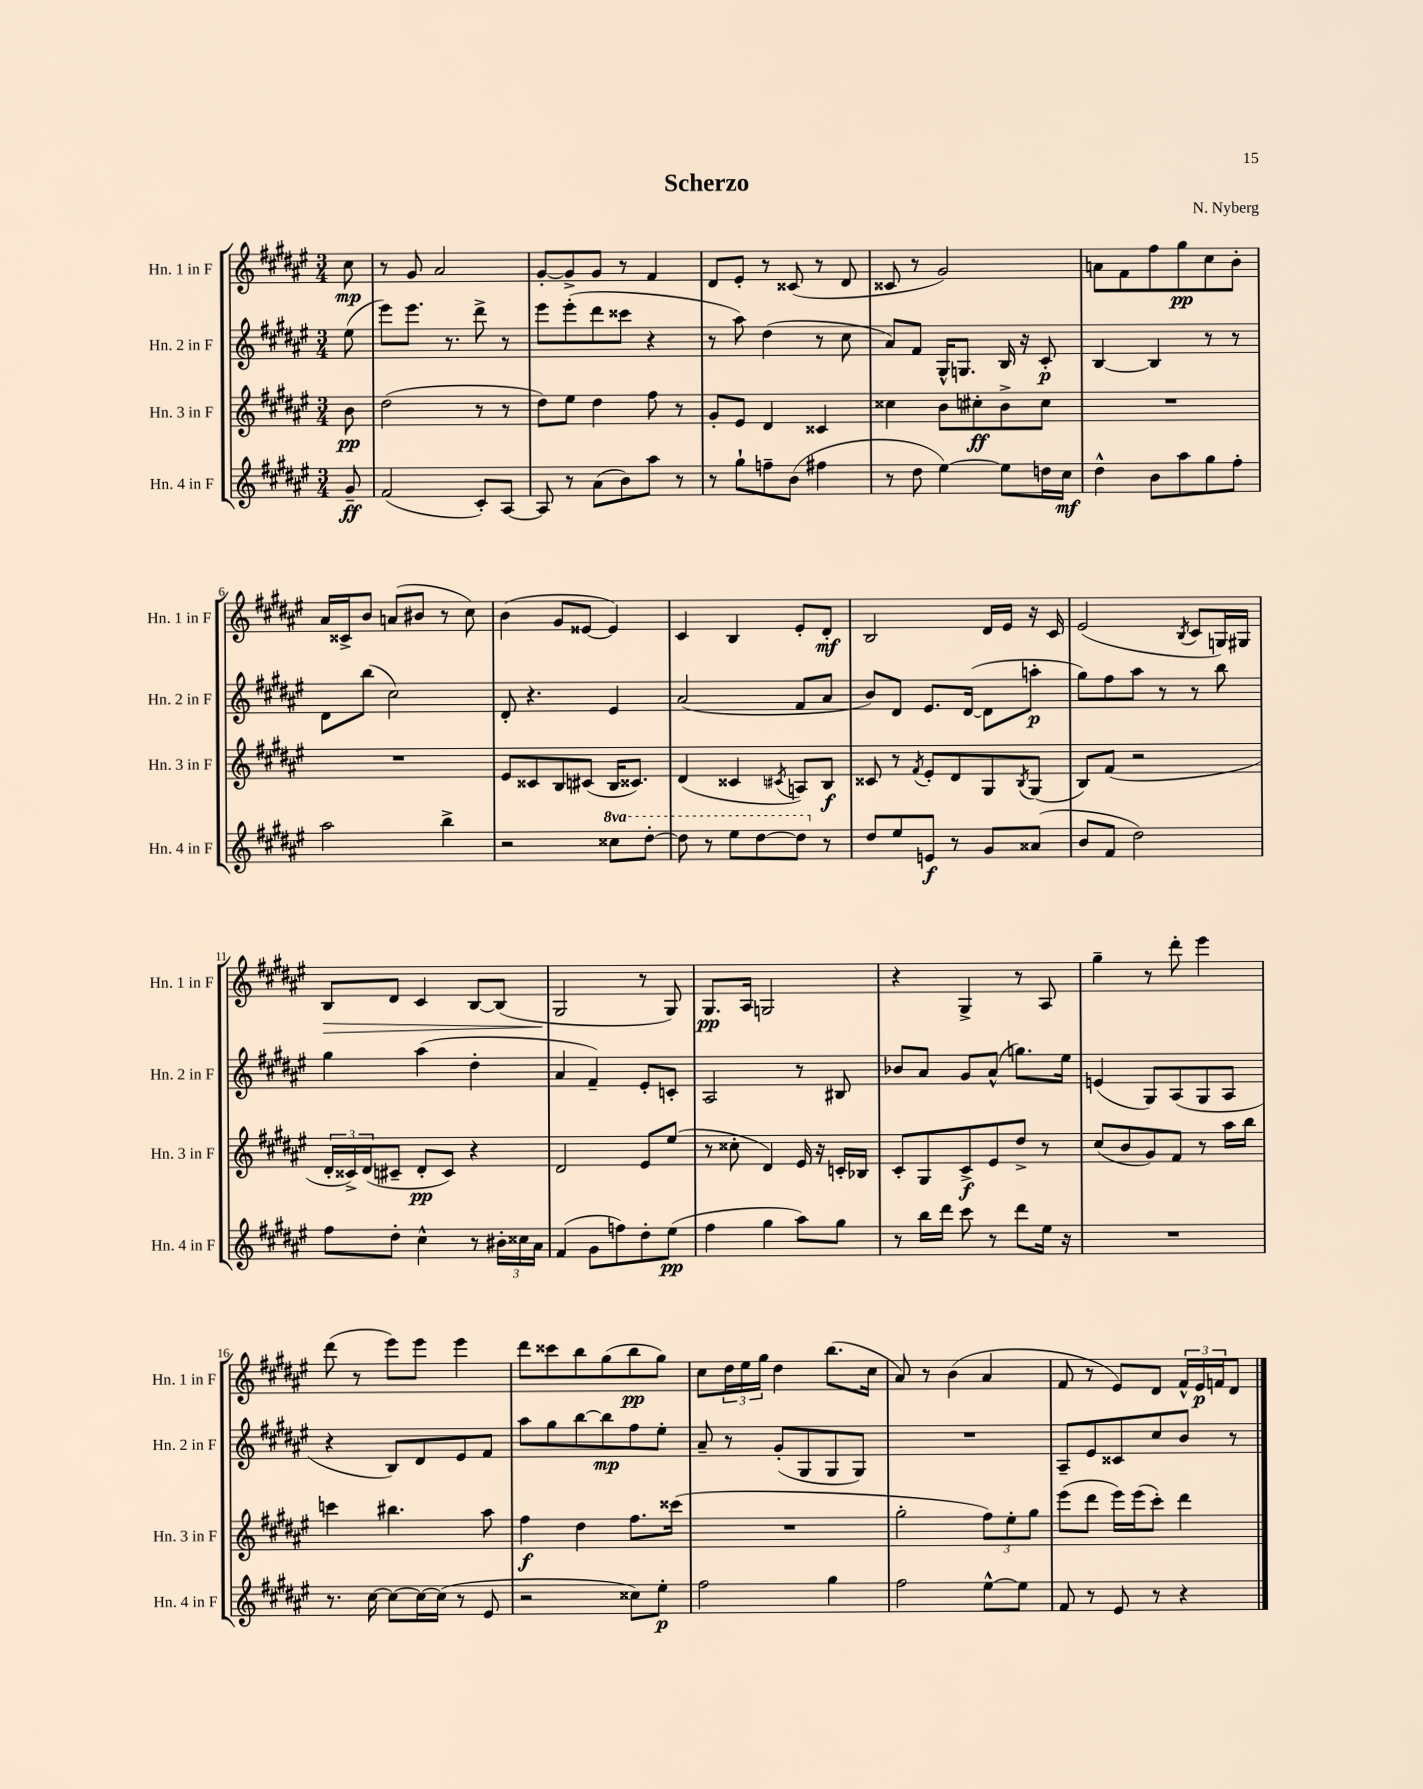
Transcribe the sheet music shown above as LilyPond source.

\header { title = "Scherzo" composer = "N. Nyberg" }
<<
\new StaffGroup <<
\new Staff = "s0" \with { instrumentName = "Hn. 1 in F" shortInstrumentName = "Hn. 1 in F" } {
    \clef treble \key fis \major \numericTimeSignature \time 3/4 \partial 8
    cis''8\mp |
    r8 gis'8 ais'2 |
    gis'8~-. gis'8-> gis'8 r8 fis'4 |
    dis'8 eis'8-. r8 cisis'8( r8 dis'8 |
    cisis'8 r8 gis'2) |
    a'8 fis'8 fis''8 gis''8\pp cis''8 b'8-. |
    ais'16 cisis'16-> b'8 a'8( bis'8 r8 cis''8) |
    b'4( gis'8 eisis'8~ eisis'4) |
    cis'4 b4 eis'8-. dis'8-.\mf |
    b2 dis'16 eis'16 r16 cis'16 |
    eis'2( \acciaccatura { b8 } cis'8 g16) gis16 |
    b8\> dis'8 cis'4 b8~ b8( |
    gis2\! r8 gis8) |
    gis8.\pp ais16 g2 |
    r4 gis4-> r8 ais8 |
    gis''4-- r8 dis'''8-. eis'''4 |
    dis'''8( r8 eis'''8) eis'''8 eis'''4 |
    dis'''8 cisis'''8 b''8 gis''8( b''8\pp gis''8) |
    cis''8 \tuplet 3/2 { dis''16 eis''16 gis''16 } dis''4 b''8.( cis''16 |
    ais'8) r8 b'4( ais'4 |
    fis'8 r8 eis'8) dis'8 \tuplet 3/2 { fis'16-^ eis'16\p f'16 } dis'8 \bar "|." |
}
\new Staff = "s1" \with { instrumentName = "Hn. 2 in F" shortInstrumentName = "Hn. 2 in F" } {
    \clef treble \key fis \major \numericTimeSignature \time 3/4 \partial 8
    eis''8( |
    eis'''8) eis'''8. r8. dis'''8-> r8 |
    eis'''8 eis'''8-.( dis'''8 cisis'''8 r4 |
    r8 ais''8) dis''4( r8 cis''8 |
    ais'8) fis'8 gis16-^ g8. b16 r16 cis'8-.\p |
    b4~ b4 r8 r8 |
    dis'8 b''8( cis''2) |
    dis'8-. r4. eis'4 |
    ais'2( fis'8 ais'8 |
    b'8) dis'8 eis'8. dis'16~( dis'8 a''8-.\p |
    gis''8) fis''8 ais''8 r8 r8 b''8 |
    gis''4 ais''4( dis''4-. |
    ais'4 fis'4--) eis'8-. c'8-. |
    ais2 r8 bis8 |
    bes'8 ais'8 gis'8 ais'8-^( g''8.) eis''16 |
    e'4( gis8) ais8( gis8 ais8 |
    r4 b8) dis'8 eis'8 fis'8 |
    ais''8 gis''8 b''8~ b''8\mp fis''8 eis''8-. |
    ais'8-- r8 gis'8-.( gis8 gis8 gis8) |
    R2. |
    ais8-- eis'8 cisis'8 cis''8 b'8 r8 \bar "|." |
}
\new Staff = "s2" \with { instrumentName = "Hn. 3 in F" shortInstrumentName = "Hn. 3 in F" } {
    \clef treble \key fis \major \numericTimeSignature \time 3/4 \partial 8
    b'8\pp |
    dis''2( r8 r8 |
    dis''8) eis''8 dis''4 fis''8 r8 |
    gis'8-. eis'8 dis'4 cisis'4 |
    cisis''4 b'8 cis''8-.\ff b'8-> cis''8 |
    R2. |
    R2. |
    eis'8 cisis'8 b8 cis'8( b16 cisis'8.) |
    dis'4( cisis'4 \acciaccatura { cis'8 } a8) b8\f |
    cisis'8 r8 \acciaccatura { fis'8 } eis'8-. dis'8 gis8 \acciaccatura { b8 } gis8( |
    b8) fis'8( r2 |
    \tuplet 3/2 { dis'16-. cisis'16->) dis'16( } cis'8-- dis'8-.\pp cis'8) r4 |
    dis'2 eis'8 eis''8( |
    r8 cisis''8-. dis'4) eis'16 r16 c'16-. bes16 |
    cis'8-. gis8 cis'8->\f eis'8 dis''8-> r8 |
    cis''8( b'8 gis'8) fis'8 r8 ais''16 b''16 |
    c'''4 bis''4. ais''8 |
    fis''4\f dis''4 fis''8. cisis'''16( |
    R2. |
    gis''2-. \tuplet 3/2 { fis''8) eis''8-. gis''8 } |
    eis'''8( dis'''8 eis'''16) eis'''16( cis'''8-.) dis'''4 \bar "|." |
}
\new Staff = "s3" \with { instrumentName = "Hn. 4 in F" shortInstrumentName = "Hn. 4 in F" } {
    \clef treble \key fis \major \numericTimeSignature \time 3/4 \set Staff.ottavationMarkups = #ottavation-simple-ordinals \partial 8
    gis'8--\ff |
    fis'2( cis'8-.) ais8~ |
    ais8 r8 ais'8( b'8) ais''8 r8 |
    r8 gis''8-! f''8-- b'8( fis''4 |
    r8 dis''8 eis''4~) eis''8 d''16 cis''16\mf |
    dis''4-^ b'8 ais''8 gis''8 fis''8-. |
    ais''2 b''4-> |
    r2 \ottava #1 cisis'''8 dis'''8~-. |
    dis'''8 r8 eis'''8 dis'''8~ dis'''8 \ottava #0 r8 |
    dis''8 eis''8 e'8\f r8 gis'8 aisis'8( |
    b'8 fis'8 dis''2) |
    fis''8 dis''8-. cis''4-^ r8 \tuplet 3/2 { bis'16-. cisis''16 ais'16 } |
    fis'4( gis'8 f''8) dis''8-. eis''8\pp( |
    fis''4 gis''4 ais''8) gis''8 |
    r8 b''16 dis'''16 cis'''8 r8 dis'''8 eis''16 r16 |
    R2. |
    r8. cis''16~ cis''8~ cis''16~ cis''16( r8 eis'8 |
    r2 cisis''8) eis''8-.\p |
    fis''2 gis''4 |
    fis''2 eis''8~-^ eis''8 |
    fis'8 r8 eis'8 r8 r4 \bar "|." |
}
>>
>>
